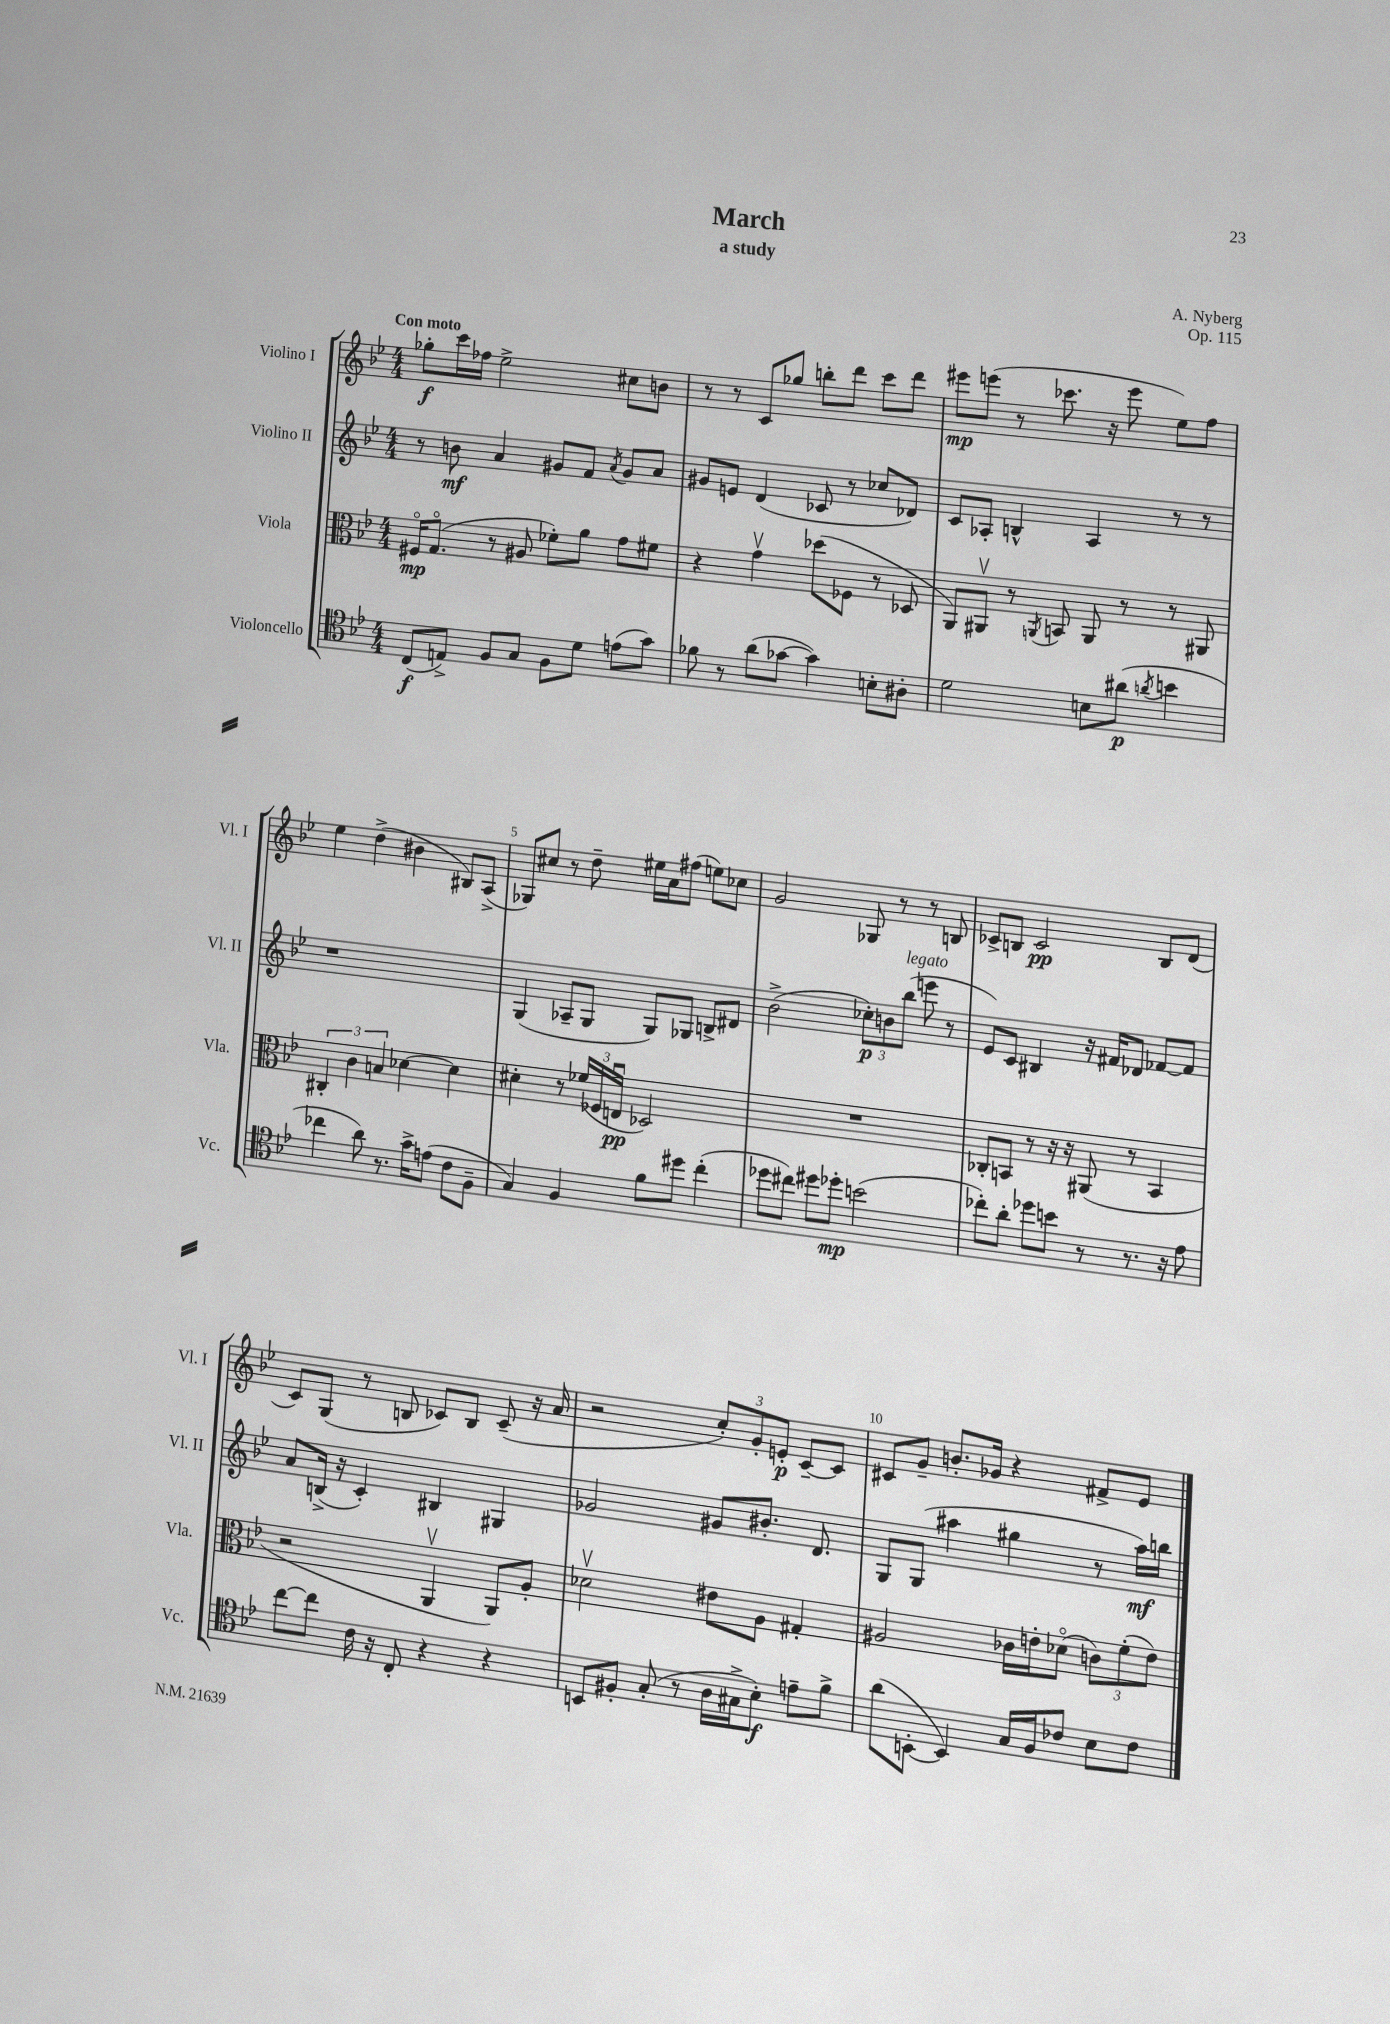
\header { title = "March" composer = "A. Nyberg" subtitle = "a study" opus = "Op. 115" }
<<
\new StaffGroup <<
\new Staff = "s0" \with { instrumentName = "Violino I" shortInstrumentName = "Vl. I" } {
    \clef treble \key bes \major \numericTimeSignature \time 4/4 \tempo "Con moto"
    \autoBeamOff ges''8[-.\f c'''16 fes''16] ees''2-> cis''8[ b'8] |
    r8 r8 c'8[ ges''8] b''8[-. d'''8] c'''8[ d'''8] |
    eis'''8[\mp e'''8]( r8 ces'''8. r16 e'''8 ees''8[) f''8] |
    ees''4 d''4->( bis'4 bis8[) a8]->( |
    ges8[) cis''8] r8 d''8-- eis''16[ a'16 fis''8]( e''8[) ces''8] |
    g'2 ges8 r8 r8 b8 |
    ces'8[-> b8] ces'2\pp b8[ d'8]( |
    c'8[) g8]( r8 b8 ces'8[) b8] ces'8--( r16 a'16 |
    r2 \tuplet 3/2 { c''8[-.) g'8-. e'8]-.\p } c'8[~-- c'8] |
    cis'8[ g'8]-- b'8.[-. ges'16] r4 fis'8[-> ees'8] \bar "|." |
}
\new Staff = "s1" \with { instrumentName = "Violino II" shortInstrumentName = "Vl. II" } {
    \clef treble \key bes \major \numericTimeSignature \time 4/4
    \autoBeamOff r8 b'8\mf a'4 gis'8[ f'8] \acciaccatura { a'8 } gis'8[ a'8] |
    gis'8[ e'8] d'4( ces'8 r8 ces''8[ des'8]) |
    c'8[ aes8]-. b4-^ aes4 r8 r8 |
    r1 |
    g4( aes8[-- g8] g8[) ges8] b8[-> dis'8] |
    bes'2->( \tuplet 3/2 { ces''8[-.\p) b'8 bes''8]^\markup { \italic "legato" }( } e'''8 r8 |
    ees'8[) c'8] bis4 r16 fis'16[ des'8] fes'8[~ fes'8] |
    a'8[ b16]->( r16 c'4-.) bis4 gis4 |
    ges'2 gis'8[ bis'8.]-. d'8. |
    g8[ g8]( ais''4 gis''4 r8 ais''16[\mf) b''16] \bar "|." |
}
\new Staff = "s2" \with { instrumentName = "Viola" shortInstrumentName = "Vla." } {
    \clef alto \key bes \major \numericTimeSignature \time 4/4
    \autoBeamOff fis16[\flageolet\mp g8.]\flageolet( r8 ais8 fes'8[-.) a'8] g'8[ fis'8] |
    r4 g'4\upbow des''8[( fes8] r8 des8 |
    a,8[) ais,8]\upbow r8 \acciaccatura { a,8 } b,8 a,8 r8 r8 ais,8 |
    \tuplet 3/2 { cis4-. c'4 b4 } des'4~ des'4 |
    dis'4-. r8 \tuplet 3/2 { fes'16[( fes16 e16]\downbow\pp } des2) |
    R1 |
    ces8[-. b,8] r8 r16 r16 ais,8( r8 b,4 |
    r2 a,4\upbow a,8[) a8]-. |
    des'2\upbow eis'8[ a8] gis4-. |
    ais2 ces'16[ e'16-. des'8]\flageolet( \tuplet 3/2 { c'8[) f'8-.( e'8]) } \bar "|." |
}
\new Staff = "s3" \with { instrumentName = "Violoncello" shortInstrumentName = "Vc." } {
    \clef tenor \key bes \major \numericTimeSignature \time 4/4
    \autoBeamOff c8[\f( e8]->) f8[ g8] f8[ d'8] e'8[( g'8]) |
    fes'8 r8 a'8[( ges'8]~ ges'4) b8[-. ais8]-. |
    d'2 b8[ ais'8]\p( \acciaccatura { a'8 } b'4 |
    ces''4 a'8) r8. g'16[-> e'8]( c'8[ f8]-- |
    g4) f4 f'8[ dis''8] c''4-.( |
    des''8[ cis''8]) dis''8[ des''8]-.\mp b'2( |
    ces''8[-.) a'8]-. des''8[ b'8] r8 r8. r16 ees'8 |
    c''8[~ c''8] c'16 r16 c8-. r4 r4 |
    b,8[ fis8]-. g8-.( r8 a16[ gis16-> bes8]-.\f) e'8[-- f'8]-> |
    a'8[( b,8]~-. b,4) g16[ f16 ces'8] bes8[ ces'8] \bar "|." |
}
>>
>>
\layout { \context { \Score \override BarNumber.break-visibility = ##(#f #t #t) barNumberVisibility = #(every-nth-bar-number-visible 5) } }
